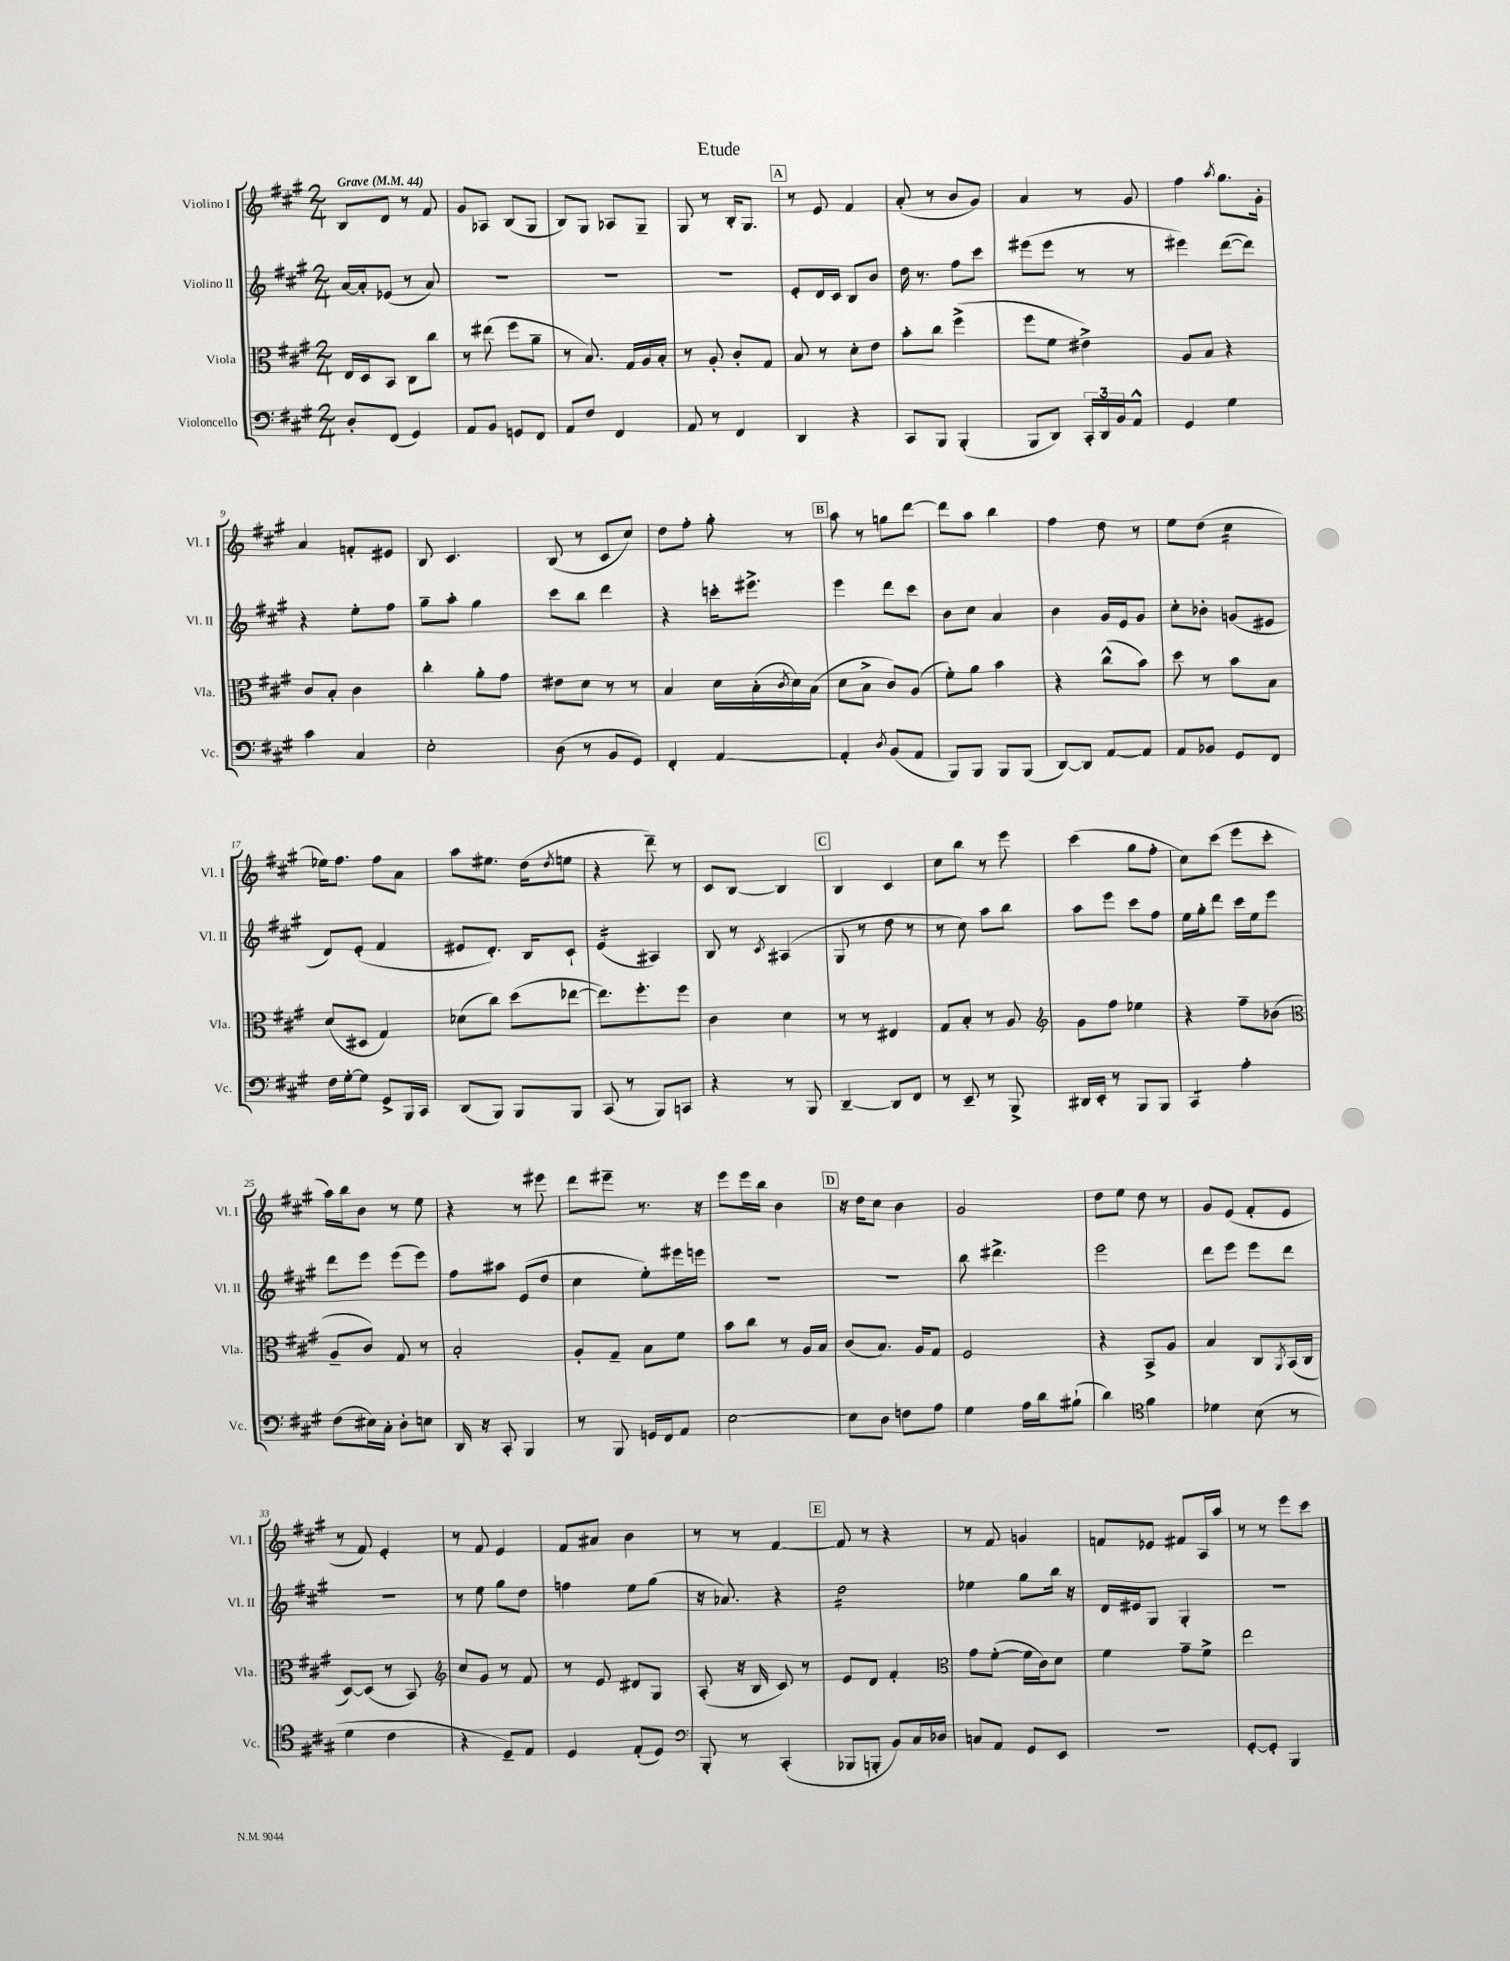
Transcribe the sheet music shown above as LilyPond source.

\header { title = "Etude" }
<<
\new StaffGroup <<
\new Staff = "s0" \with { instrumentName = "Violino I" shortInstrumentName = "Vl. I" } {
    \clef treble \key a \major \numericTimeSignature \time 2/4 \tempo "Grave" 4 = 44
    b8 d'8 r8 fis'8 |
    gis'8 aes8 b8( gis8 |
    b8) gis8 aes8 gis8-- |
    gis8 r8 b16-. gis8. |
    \mark \markup { \box "A" } r8 e'8 fis'4 |
    a'8-.( r8 b'8 gis'8) |
    a'4 r8 gis'8 |
    fis''4 \acciaccatura { a''8 } gis''8. gis'16-. |
    a'4 f'8-. eis'8 |
    b8 cis'4. |
    b8( r8 cis'8 cis''8) |
    d''8 fis''8-. gis''8-. r8 |
    \mark \markup { \box "B" } a''8 r8 g''8 d'''8~ |
    d'''8 a''8 b''4 |
    fis''4 d''8 r8 |
    e''8 d''8( cis''4:16 |
    ees''16) fis''8. fis''8 a'8 |
    a''8 eis''8. d''16( \acciaccatura { d''8 } e''8 |
    r4 d'''8--) r8 |
    cis'8 b8~ b4 |
    \mark \markup { \box "C" } b4 cis'4 |
    cis''8 b''8 r8 e'''8 |
    cis'''4( gis''8 fis''8-. |
    cis''8) cis'''8( e'''8 cis'''8-. |
    a''16) b''16 b'8 r8 e''8 |
    r4 r8 eis'''8 |
    d'''8 eis'''8-- r8. r16 |
    e'''8 e'''16 b''16 b'4 |
    \mark \markup { \box "D" } r16 d''16 cis''8 b'4 |
    gis'2 |
    d''8 e''8 d''8 r8 |
    gis'8 e'8( fis'8-. e'8 |
    r8 fis'8) e'4-. |
    r8 fis'8 e'4 |
    fis'8 ais'8 b'4 |
    r8 r8 fis'4~ |
    \mark \markup { \box "E" } fis'8 r8 r4 |
    r8 fis'8 g'4 |
    f'8 ees'8 fis'8 a16 a''16 |
    r8 r8 e'''8 cis'''8 \bar "|." |
}
\new Staff = "s1" \with { instrumentName = "Violino II" shortInstrumentName = "Vl. II" } {
    \clef treble \key a \major \numericTimeSignature \time 2/4
    a'16~ a'16-. ees'8( r8 a'8) |
    R2 |
    R2 |
    R2 |
    \mark \markup { \box "A" } e'8-. d'16 cis'16 b8 b'8 |
    d''16 r8. fis''8 cis'''8 |
    eis'''8( eis'''8 r8 r8 |
    eis'''4) d'''8~( d'''8) |
    r4 e''8-. fis''8 |
    gis''8-- a''8-. gis''4 |
    cis'''8 b''8 d'''4 |
    r4 c'''16-. eis'''8.-> |
    \mark \markup { \box "B" } e'''4 d'''8 cis'''8 |
    b'8 cis''8 a'4 |
    b'4 gis'16 e'16 gis'8 |
    cis''8-. bes'8-. g'8( eis'8 |
    d'8) e'8-.( fis'4 |
    eis'8 d'8.-.) b16 cis'8-! |
    e'4:16( ais4) |
    b8 r8 \acciaccatura { cis'8 } ais4( |
    \mark \markup { \box "C" } gis8 r8 d''8 r8 |
    r8 cis''8) a''8 b''8 |
    a''8 e'''8 cis'''8 fis''8 |
    e''16 gis''16-. d'''8 cis'''16 e''16 e'''8 |
    d'''8 e'''8 e'''8( e'''8) |
    fis''8 ais''8 e'8( d''8 |
    cis''4 e''8-.) eis'''16 e'''16 |
    R2 |
    \mark \markup { \box "D" } R2 |
    b''8 dis'''4.-> |
    e'''2 |
    d'''8 e'''8 e'''8 d'''8 |
    R2 |
    r8 e''8 gis''8 d''8 |
    f''4 e''8 gis''8( |
    r16 aes'8.) r4 |
    \mark \markup { \box "E" } d''2:16 |
    ees''4 gis''8 b''16 r16 |
    d'16 eis'16 gis8 gis4-. |
    R2 \bar "|." |
}
\new Staff = "s2" \with { instrumentName = "Viola" shortInstrumentName = "Vla." } {
    \clef alto \key a \major \numericTimeSignature \time 2/4
    e16 d16 b,8 cis8 cis''8 |
    r8 eis''8( fis''8 a'8-- |
    r8 b8.) gis16 a16 b16-. |
    r8 a8-. cis'8-. gis8 |
    \mark \markup { \box "A" } b8 r8 d'8-. e'8 |
    b'8-. cis''8 fis''4->( |
    fis''8 fis'8 eis'4->) |
    a8 b8 r4 |
    cis'8 b8-. cis'4 |
    cis''4-. a'8-. gis'8 |
    eis'8 d'8 r8 r8 |
    b4 d'16 b16-.( \acciaccatura { cis'8 } d'16) b16( |
    \mark \markup { \box "B" } d'8 b8-> cis'8) a8( |
    fis'8-.) a'8 b'4 |
    r4 cis''8-^( b'8) |
    d''8 r8 b'8 b8 |
    d'8( dis8 gis4) |
    des'8( cis''8) d''8( ees''8~ |
    ees''8.) fis''8.-. fis''8 |
    cis'4 d'4 |
    \mark \markup { \box "C" } r8 r8 eis4 |
    gis8 b8-. r8 a8 |
    \clef treble gis'8 fis''8 ees''4 |
    r4 fis''8-- bes'8( |
    \clef alto a8-- cis'8) gis8 r8 |
    b2-. |
    a8-. gis8-- b8 fis'8 |
    b'8 cis''8 r8 a16 b16 |
    \mark \markup { \box "D" } cis'8( b8.) a16 gis8 |
    fis2 |
    r4 b,8-> a8 |
    b4 cis8 \acciaccatura { a,8 } b,16( cis16 |
    d8~) d8( r8 b,8) |
    \clef treble cis''8 gis'8 r8 fis'8 |
    r8 e'8 dis'8 gis8 |
    a8-.( r16 b16 cis'8) r8 |
    \mark \markup { \box "E" } e'8 d'8 fis'4-. |
    \clef alto gis'8 fis'8~-.( fis'16 cis'16) d'8 |
    fis'4 gis'8-- fis'8-> |
    e''2 \bar "|." |
}
\new Staff = "s3" \with { instrumentName = "Violoncello" shortInstrumentName = "Vc." } {
    \clef bass \key a \major \numericTimeSignature \time 2/4
    d8-. fis,8( gis,4) |
    a,8 b,8 g,8 fis,8 |
    a,8 fis8 fis,4 |
    a,8 r8 fis,4 |
    \mark \markup { \box "A" } d,4 r4 |
    cis,8 b,,8 b,,4-.( |
    b,,8 d,8) \tuplet 3/2 { cis,16-. d,16 b,16 } a,8-^ |
    gis,4 gis4 |
    cis'4 cis4 |
    e2-. |
    d8( r8 b,8 gis,8) |
    fis,4-. a,4~ |
    \mark \markup { \box "B" } a,4-. \acciaccatura { d8 } b,8( a,8 |
    b,,8) b,,8 b,,8 b,,8( |
    d,8~) d,8 a,8~ a,8 |
    a,8 bes,8 gis,8 fis,8 |
    fis16 gis16~-. gis8 gis,8-> b,,16 cis,16 |
    d,8( b,,8) b,,8 b,,8 |
    cis,8( r8 b,,8) c,8 |
    r4 r8 b,,8 |
    \mark \markup { \box "C" } d,4~-- d,8 fis,8 |
    r8 e,8-- r8 b,,8-> |
    dis,16 e,16-. r8 b,,8 b,,8 |
    cis,4:8 a4-. |
    fis8( eis16) cis16-. d8-. e8 |
    d,16 r16 cis,8-. b,,4 |
    r8 b,,8 g,16 fis,16 a,8 |
    e2~ |
    \mark \markup { \box "D" } e8 d8 f8 a8 |
    gis4 a16 d'16 bis8-!( |
    d'4) \clef tenor fis'4 |
    des'4 b8( r8 |
    d'4 cis'4 |
    r4 d8--) e8 |
    d4 e8-.( d8) |
    \clef bass b,,8-. r8 cis,4-.( |
    \mark \markup { \box "E" } bes,,8 b,,8-. b,8) cis16 des16 |
    c8 a,8 gis,8 e,8 |
    r2 |
    gis,8~-. gis,8-. b,,4 \bar "|." |
}
>>
>>
